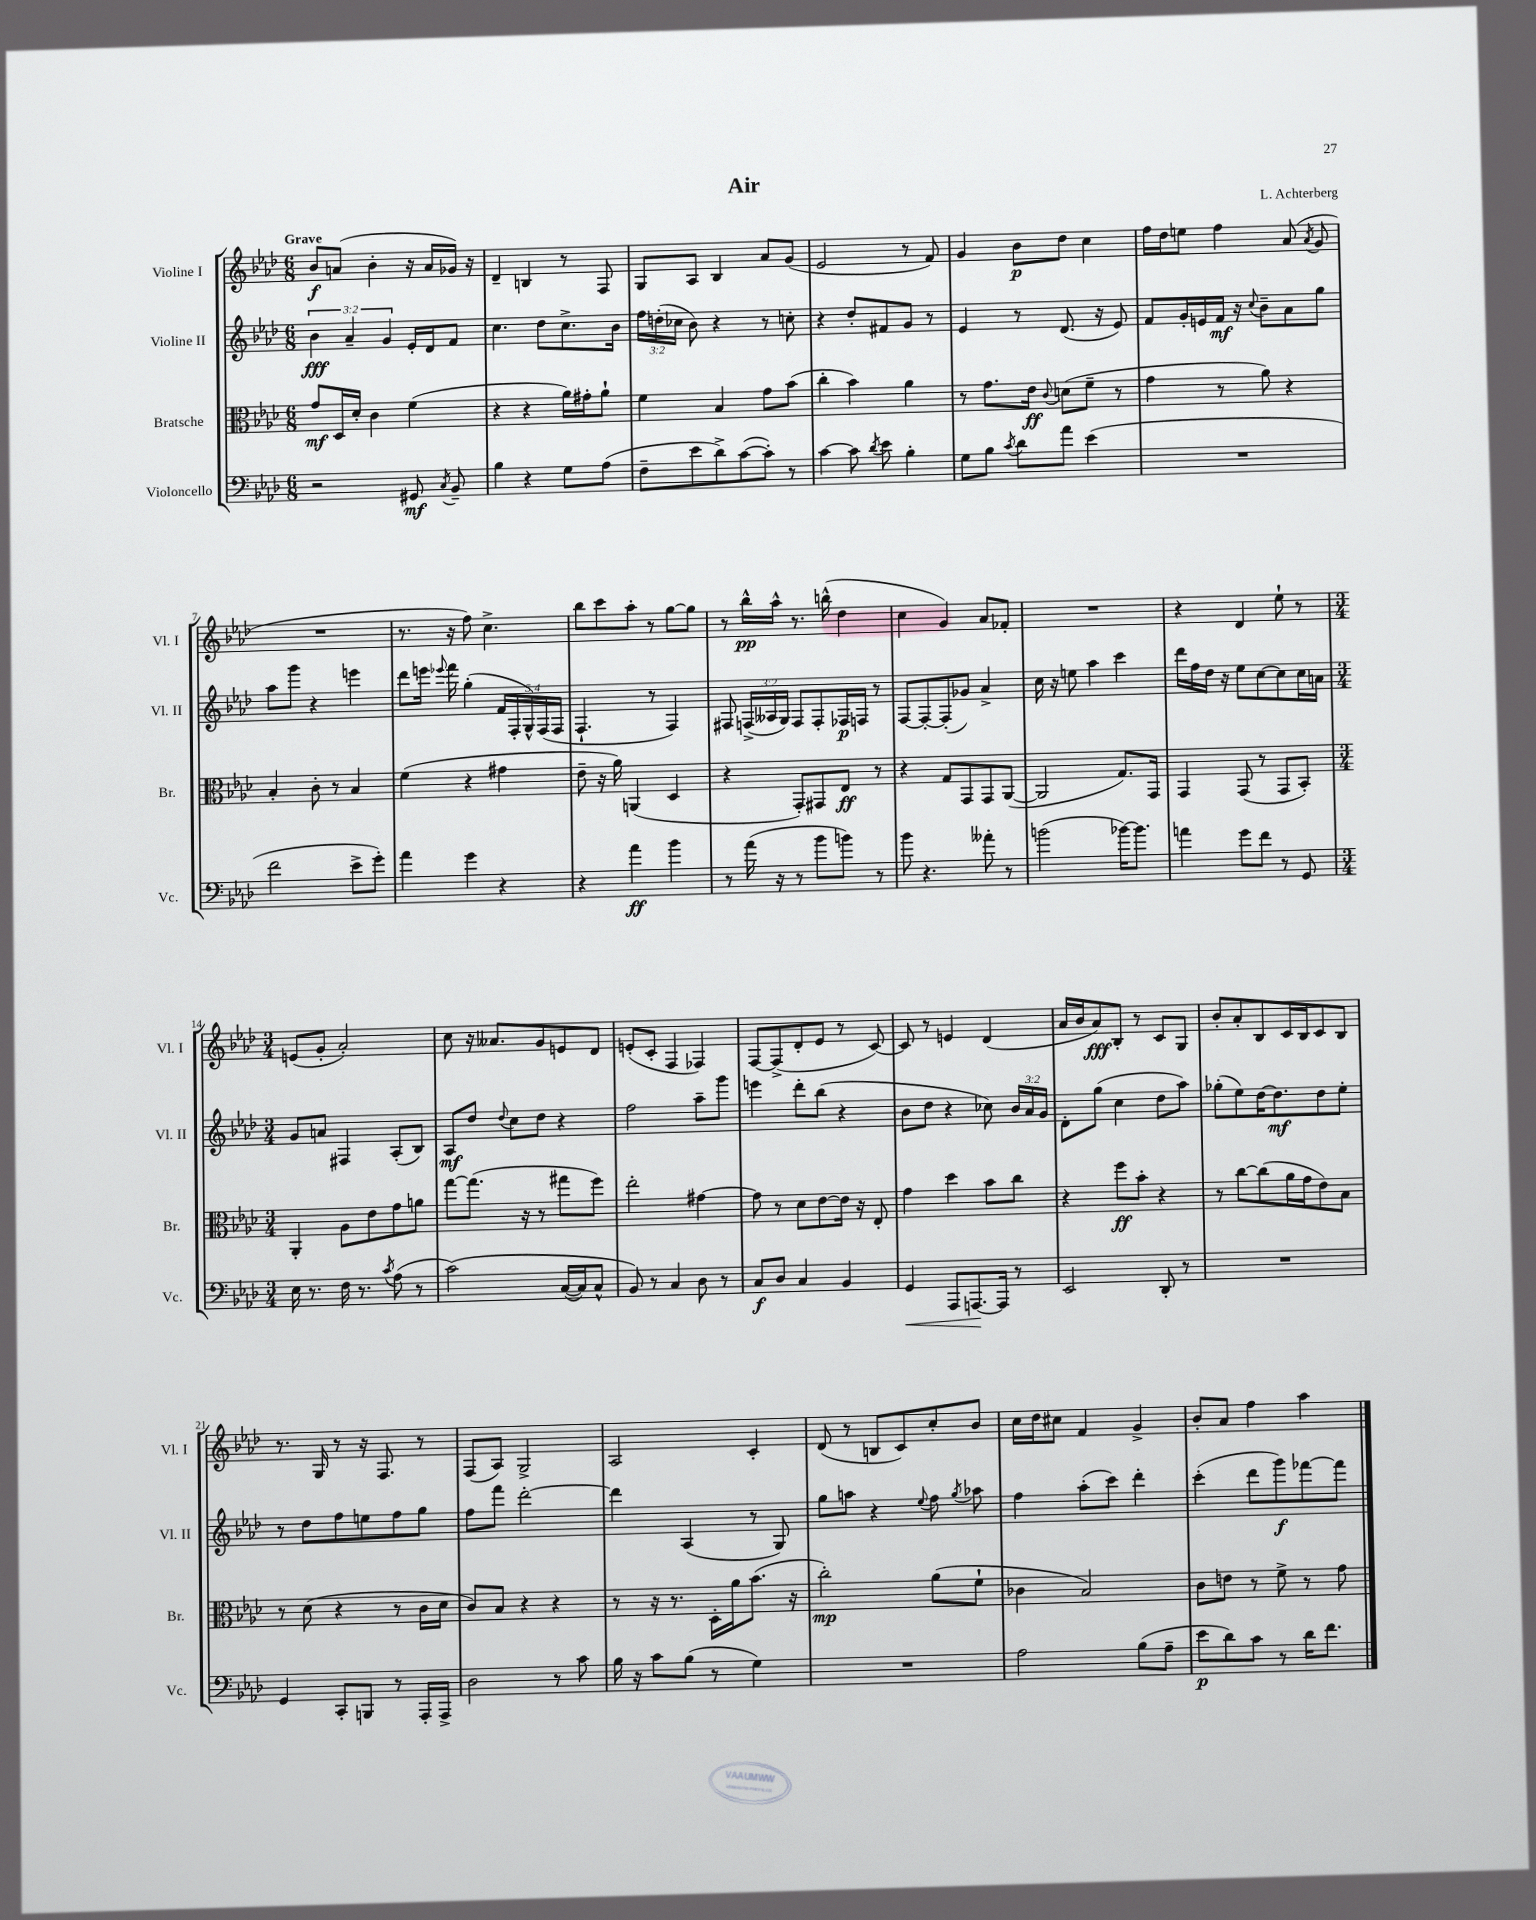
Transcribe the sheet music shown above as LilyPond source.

\header { title = "Air" composer = "L. Achterberg" }
<<
\new StaffGroup <<
\new Staff = "s0" \with { instrumentName = "Violine I" shortInstrumentName = "Vl. I" } {
    \clef treble \key aes \major \numericTimeSignature \time 6/8 \tempo "Grave"
    \autoBeamOff bes'8[\f a'8]( bes'4-. r16 a'16[ ges'16]) r16 |
    des'4-- b4 r8 f8 |
    g8[ aes8] bes4 aes'8[ g'8]( |
    ees'2 r8 f'8) |
    g'4 bes'8[\p des''8] c''4 |
    f''16[ des''16 e''8] f''4 aes'8( \acciaccatura { aes'8 } g'8 |
    R2. |
    r8. r16 f''8) c''4.-> |
    bes''8[ c'''8 aes''8]-. r8 g''8[~ g''8] |
    r8 bes''16[-^\pp aes''16]-^ r8. b''16-^( des''4 |
    c''4 g'4) aes'8[ fes'8]-. |
    R2. |
    r4 des'4 ees''8-! r8 |
    \numericTimeSignature \time 3/4 e'8[( g'8]-. aes'2-.) |
    c''8 r16 aeses'8.[ g'8 e'8 des'8] |
    e'8[-.( c'8]-. f4 fes4) |
    f8[~ f8->( des'8-. ees'8] r8 c'8~) |
    c'8 r8 e'4 des'4( |
    aes'16[ bes'16 aes'8\fff) bes8]-. r8 c'8[ g8] |
    bes'8[-. aes'8-. bes8 c'16 bes16 c'8 bes8] |
    r8. g16 r8 r16 f8. r8 |
    f8[( aes8]) g2-> |
    aes2 c'4-. |
    des'8( r8 b8[ c'8) c''8-. bes'8] |
    c''16[ des''16 cis''8] f'4 g'4-> |
    bes'8[-. aes'8] f''4 aes''4 \bar "|." |
}
\new Staff = "s1" \with { instrumentName = "Violine II" shortInstrumentName = "Vl. II" } {
    \clef treble \key aes \major \numericTimeSignature \time 6/8 \override Staff.TupletNumber.text = #tuplet-number::calc-fraction-text
    \autoBeamOff \tuplet 3/2 { bes'4\fff aes'4-- g'4 } ees'16[-. des'16 f'8] |
    c''4. des''8[ c''8.-> bes'16] |
    \tuplet 3/2 { f''16[ d''16-.( ces''16] } bes'8) r4 r8 c''8-. |
    r4 des''8[-. fis'8 g'8] r8 |
    ees'4 r8 des'8.( r16 ees'8) |
    f'8[ g'16-. e'16 f'16]\mf r16 \appoggiatura { c''8 } bes'8[-- aes'8 g''8] |
    aes''8[ g'''8] r4 e'''4 |
    des'''8[ e'''16] \appoggiatura { ees'''8 } f'''16 g''4-.( \tuplet 5/4 { f'16[ f16-. g16-^) f16( f16] } |
    f4.-! r8 f4) |
    fis8 \tuplet 3/2 { f16[->( aeses16 g16]) } f8[ f8-. fes16\p f16] r8 |
    f8[~ f8~-. f8-.( ges'8]) aes'4-> |
    c''16 r16 e''8 aes''4 c'''4 |
    des'''16[ f''16 des''16] r16 ees''8[ c''8~ c''8 c''16 a'16] |
    \numericTimeSignature \time 3/4 g'8[ a'8] fis4 aes8[-.( bes8]) |
    aes8[\mf des''8] \appoggiatura { des''8 } c''8[ des''8] r4 |
    f''2 aes''8[-- g'''8] |
    e'''4 des'''8[-. bes''8]( r4 |
    bes'8[ des''8] r4 ces''8) \tuplet 3/2 { bes'16[ aes'16 g'16] } |
    des'8[-. g''8]( c''4 des''8[ aes''8]) |
    ges''8[-.( ees''8) des''16~ des''8.\mf des''8 ees''8]-. |
    r8 des''8[ f''8 e''8 f''8 g''8] |
    f''8[ f'''8] des'''2~-. |
    des'''4 aes4( r8 g8) |
    g''8[ a''8] r4 \appoggiatura { ees''8 } f''8 \acciaccatura { g''8 } aes''8 |
    f''4 aes''8[-.( c'''8]) des'''4-. |
    c'''4-.( des'''8[ g'''8\f) fes'''8~ fes'''8] \bar "|." |
}
\new Staff = "s2" \with { instrumentName = "Bratsche" shortInstrumentName = "Br." } {
    \clef alto \key aes \major \numericTimeSignature \time 6/8
    \autoBeamOff g'8[\mf des16 des'16]-. c'4 f'4( |
    r4 r4 aes'16[) gis'16-. aes'8]-! |
    f'4 bes4 g'8[ bes'8]( |
    c''4-. bes'4) aes'4 |
    r8 g'8.[ ees'16]\ff \appoggiatura { c'8 } d'8[( f'8]-- r8 |
    g'4 r8 aes'8) r4 |
    bes4-. c'8-. r8 bes4 |
    f'4( r4 gis'4 |
    ees'8-- r16 aes'16) a,4( des4 |
    r4 g,8[-.) gis,8 ees8]\ff r8 |
    r4 g8[ g,8 g,8 aes,8]~( |
    aes,2 g8.[) g,16] |
    g,4 g,8( r8 g,8[ bes,8]-.) |
    \numericTimeSignature \time 3/4 aes,4-. aes8[ ees'8 g'8 a'8] |
    g''8[~ g''8.]( r16 r8 gis''8[ f''8]) |
    ees''2-. gis'4~ |
    gis'8 r8 des'8[ ees'8~ ees'16] r16 ees8-. |
    g'4 des''4 bes'8[ c''8] |
    r4 f''8[\ff bes'8]-. r4 |
    r8 c''8[~ c''8( aes'16 g'16 ees'8) bes8] |
    r8 des'8( r4 r8 c'16[ des'16] |
    c'8[) bes8] r4 r4 |
    r8 r16 r8. des16[-. aes'16 bes'8.]( r16 |
    c''2-.\mp) aes'8[( f'8]-! |
    ces'4 bes2) |
    c'8[ e'8] r8 f'8-> r8 g'8 \bar "|." |
}
\new Staff = "s3" \with { instrumentName = "Violoncello" shortInstrumentName = "Vc." } {
    \clef bass \key aes \major \numericTimeSignature \time 6/8
    \autoBeamOff r2 gis,8\mf \acciaccatura { c8 } bes,8-- |
    bes4 r4 g8[ aes8]( |
    f8[-- ees'8 des'8->) c'8~( c'8]-.) r8 |
    c'4~ c'8 \acciaccatura { des'8 } ees'8 bes4-. |
    g8[ bes8] \acciaccatura { c'8 } des'8[ aes'8] ees'4( |
    R2. |
    f'2 ees'8[-> g'8]-.) |
    aes'4 g'4 r4 |
    r4 aes'4\ff bes'4 |
    r8 aes'16( r16 r8 bes'8[ b'8]) r8 |
    bes'8 r4. aeses'8-. r8 |
    b'2( bes'16[~) bes'8.] |
    a'4 g'8[ f'8] r8 g,8 |
    \numericTimeSignature \time 3/4 ees16 r8. f16 r8. \acciaccatura { c'8 } aes8( r8 |
    c'2)\( c16[~( c16) c8]-^ |
    bes,8\) r8 c4 des8 r8 |
    c8[\f des8] c4 bes,4 |
    g,4\< aes,,8[ a,,8.~\! a,,16] r8 |
    ees,2 des,8-. r8 |
    R2. |
    g,4 c,8[-. b,,8] r8 aes,,16[-. aes,,16]-> |
    des2 r8 c'8 |
    bes16 r16 c'8[ bes8]( r8 g4) |
    R2. |
    aes2 bes8[( aes8]-- |
    ees'8[\p des'8) c'8] r8 des'16[ f'8.] \bar "|." |
}
>>
>>
